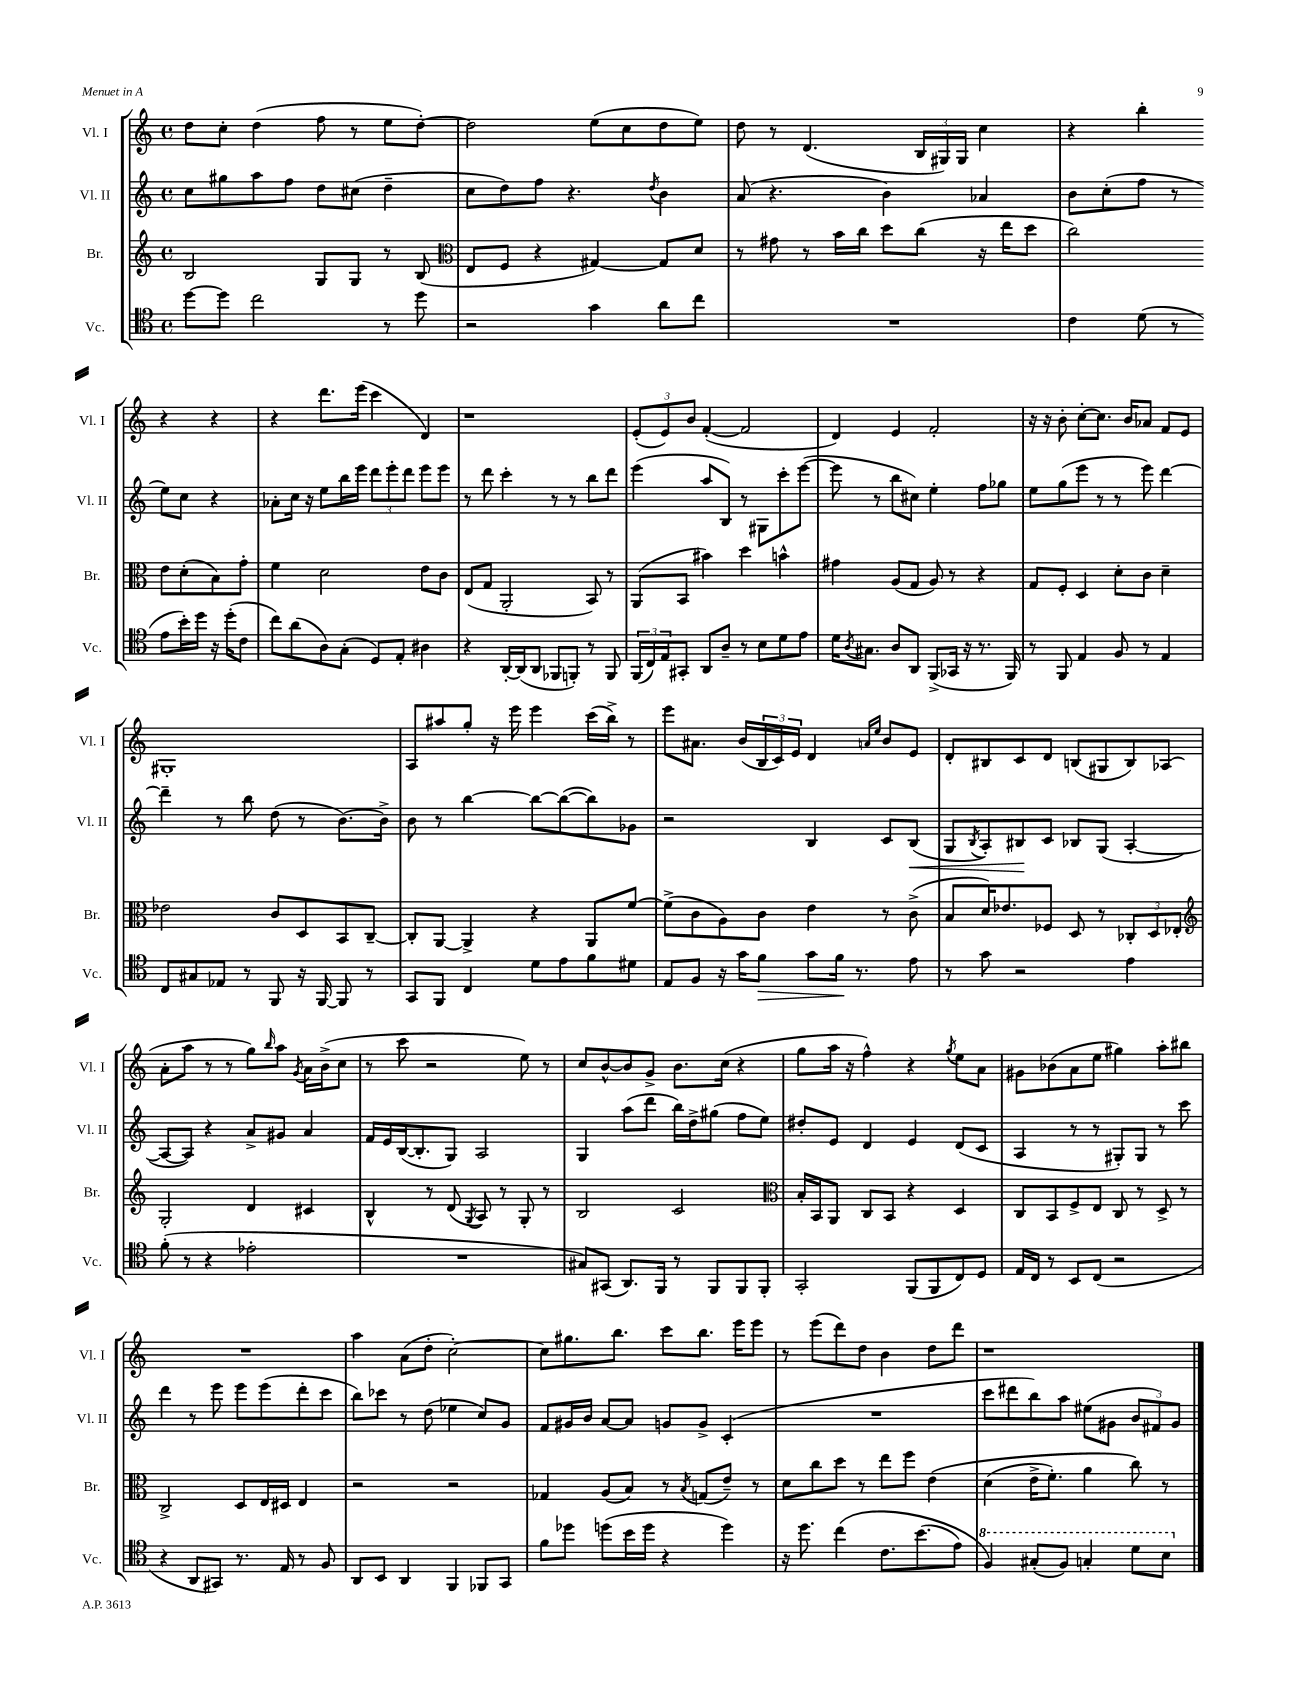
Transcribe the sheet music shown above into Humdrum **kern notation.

**kern	**dynam	**kern	**kern	**dynam	**kern
*part4	*part4	*part3	*part2	*part2	*part1
*staff4	*staff4	*staff3	*staff2	*staff2	*staff1
*I"Vc.	*	*I"Br.	*I"Vl. II	*	*I"Vl. I
*I'Vc.	*	*I'Br.	*I'Vl. II	*	*I'Vl. I
*clefC4	*	*clefG2	*clefG2	*	*clefG2
*k[]	*	*k[]	*k[]	*	*k[]
*M4/4	*	*M4/4	*M4/4	*	*M4/4
*met(c)	*	*met(c)	*met(c)	*	*met(c)
=16	=16	=16	=16	=16	=16
[8dd\L	.	2B/	8cc\L	.	8dd\L
8dd\J]	.	.	8gg#X\	.	8cc'\J
2cc\	.	.	8aa\	.	(4dd\
.	.	.	8ff\J	.	.
.	.	8G/L	8dd\L	.	8ff\
.	.	8G/J	(8cc#X\J	.	8r
8r	.	8r	4dd~\	.	8ee\L
8dd\	.	(8B/	.	.	[8dd'\J)
=17	=17	=17	=17	=17	=17
*	*	*clefC3	*	*	*
2r	.	8E/L	8cc\L	.	2dd\]
.	.	8F/J	8dd\)	.	.
.	.	4r	8ff\J	.	.
.	.	.	4.r	.	.
4g\	.	[4G#X/)	.	.	(8ee\L
.	.	.	.	.	8cc\
.	.	.	8qdd/	.	.
8a\L	.	8G#/L]	4b\	.	8dd\
8cc\J	.	8d/J	.	.	8ee\J)
=18	=18	=18	=18	=18	=18
1r	.	8r	(8a/	.	8dd\
.	.	8g#X\	4.r	.	8r
.	.	8r	.	.	(4.d/
.	.	16b\LL	.	.	.
.	.	16cc\JJ	.	.	.
.	.	8dd\L	4b\)	.	.
.	.	(8cc\J	.	.	24B/LL
.	.	.	.	.	24G#X/)
.	.	.	.	.	24G#/JJ
.	.	16r	4a-X/	.	4cc\
.	.	16ee\KL	.	.	.
.	.	8dd\J	.	.	.
=19	=19	=19	=19	=19	=19
4c\	.	2cc\)	8b\L	.	4r
.	.	.	(8cc'\	.	.
(8d\	.	.	8ff\J	.	4bb'\
8r	.	.	8r	.	.
8e\L	.	8e\L	8ee\L)	.	4r
16b'\L)	.	(8d'\	8cc\J	.	.
16dd\JJ	.	.	.	.	.
16r	.	8B\)	4r	.	4r
(16dd'\KL	.	.	.	.	.
8c\J	.	8g'\J	.	.	.
!!LO:LB:g=z
=20	=20	=20	=20	=20	=20
8cc\L)	.	4f\	8a-X'\L	.	4r
(8a\	.	.	16cc\Jk	.	.
.	.	.	16r	.	.
8A\)	.	2d\	8ee\L	.	8.ddd\L
(8G'\J	.	.	16bb\L	.	.
.	.	.	16eee\JJ	.	(16eee\Jk
8D/L)	.	.	12ddd\L	.	4ccc\
.	.	.	12eee'\	.	.
8E'/J	.	.	.	.	.
.	.	.	12ddd\J	.	.
4A#X\	.	8e\L	8eee\L	.	4d/)
.	.	8c\J	8eee\J	.	.
=21	=21	=21	=21	=21	=21
4r	.	(8E/L	8r	.	1r
.	.	8G/J	8ddd\	.	.
[16AA'/LL	.	2AA'/	4ccc'\	.	.
(16AA/J]	.	.	.	.	.
8AA/J	.	.	.	.	.
8FF-X/L	.	.	8r	.	.
8FFn'/J)	.	.	8r	.	.
8r	.	8BB/)	8bb\L	.	.
8FF/	.	8r	8ddd\J	.	.
=22	=22	=22	=22	=22	=22
(24FF/LL	.	(8AA/L	(4eee\	.	(12e'/L
24C/)	.	.	.	.	.
24E/J	.	.	.	.	12e/)
8GG#X'/J	.	8BB/J	.	.	.
.	.	.	.	.	12b/J
8AA/L	.	4b#X\)	8aa/L	.	([4f'/
8A~/J	.	.	8B/J)	.	.
8r	.	4dd\	8r	.	2f/]
8B\L	.	.	8G#X\L	.	.
8d\	.	4bn^^\	8ccc'\	.	.
8e\J	.	.	([8eee\J	.	.
=23	=23	=23	=23	=23	=23
16d\KL	.	4g#X\	8eee\]	.	4d/)
8qA/	.	.	.	.	.
8.G#X\J	.	.	.	.	.
.	.	.	8r	.	.
8A/L	.	(8A/L	8bb\L	.	4e/
8AA/J	.	8G/J	8cc#X\J)	.	.
(8FF^/L	.	8A/)	4ee'\	.	2f'/
16GG-X/Jk	.	8r	.	.	.
16r	.	.	.	.	.
8.r	.	4r	8ff\L	.	.
.	.	.	8gg-X\J	.	.
16FF/)	.	.	.	.	.
=24	=24	=24	=24	=24	=24
8r	.	8G/L	8ee\L	.	16r
.	.	.	.	.	16r
8FF/	.	8F'/J	(8gg\	.	8b'\
4E/	.	4D/	8eee\J	.	[8cc'\L
.	.	.	8r	.	8.cc\J]
8F/	.	8d'\L	8r	.	.
.	.	.	.	.	16b/KL
8r	.	8c\J	8eee\)	.	8a-X/J
4E/	.	4d~\	[4ddd\	.	8f/L
.	.	.	.	.	8e/J
!!LO:LB:g=z
=25	=25	=25	=25	=25	=25
8C/L	.	2e-X\	4ddd~\]	.	1G#X'
8G#X/	.	.	.	.	.
8E-X/J	.	.	8r	.	.
8r	.	.	8bb\	.	.
8FF/	.	8c/L	(8dd\	.	.
16r	.	8D/	8r	.	.
[16FF/	.	.	.	.	.
8FF/]	.	8BB/	[8.b\L)	.	.
8r	.	[8C~/J	.	.	.
.	.	.	16b^\Jk]	.	.
=26	=26	=26	=26	=26	=26
8GG/L	.	8C'/L]	8b\	.	8A/L
8FF/J	.	[8AA/J	8r	.	8aa#X/
4C/	.	4AA^/]	[4bb\	.	8gg'/J
.	.	.	.	.	16r
.	.	.	.	.	16eee\
8d\L	.	4r	8bb\L_	.	4eee\
8e\	.	.	(8bb\_	.	.
8f\	.	8AA/L	8bb\])	.	(16ccc\LL
.	.	.	.	.	16bb^\JJ)
8d#X\J	.	[8f/J	8g-X\J	.	8r
=27	=27	=27	=27	=27	=27
8E/L	.	(8f^\L]	2r	.	8eee\L
8F/J	.	8c\	.	.	8.a#X\J
16r	.	8A\)	.	.	.
16g\KL	.	.	.	.	(16b/LL
!	!LO:HP:b	!	!	!	!
8f\J	>	8c\J	.	.	24B/
.	.	.	.	.	24c/)
.	.	.	.	.	24e/JJ
8g\L	.	4e\	4B/	.	4d/
16f\Jk	.	.	.	.	.
8.r	]	.	.	.	.
.	.	.	.	.	16qqan/LL
.	.	.	.	.	16qqee/JJ
.	.	8r	8c/L	.	8b/L
!	!	!	!	!LO:HP:b	!
8e\	.	(8c^\	(8B/J	<	8e/J
=28	=28	=28	=28	=28	=28
8r	.	8B/L	8G/L	.	8d'/L
.	.	.	8qB/	.	.
8g\	.	16d/K)	8A'/)	.	8B#X/
.	.	8.e-X/	.	.	.
2r	.	.	8B#X/	.	8c/
.	.	8F-X/J	8c/J	[	8d/J
.	.	8D/	8B-X/L	.	(8Bn/L
.	.	8r	(8G/J	.	8G#X/
4e\	.	12C-X'/L	[4A'/	.	8B/)
.	.	12D/	.	.	.
.	.	.	.	.	(8A-X/J
.	.	12E-X'/J	.	.	.
!!LO:LB:g=z
=29	=29	=29	=29	=29	=29
*	*	*clefG2	*	*	*
(8f'\	.	2G'/	8A/L_	.	8a'\L
8r	.	.	8A/J])	.	8aa\J
4r	.	.	4r	.	8r
.	.	.	.	.	8r
2e-X'\	.	4d/	8a^/L	.	8gg\L)
.	.	.	.	.	16qqbb/
.	.	.	8g#X/J	.	8aa\J
.	.	.	.	.	8qg/
.	.	4c#X/	4a/	.	16a\LL
.	.	.	.	.	(16b^\J
.	.	.	.	.	8cc\J
=30	=30	=30	=30	=30	=30
1r	.	4B^^/	16f/LL	.	8r
.	.	.	16e/	.	.
.	.	.	([16B/J	.	8ccc\
.	.	.	8.B'/]	.	.
.	.	8r	.	.	2r
.	.	(8d/	8G/J)	.	.
.	.	8qG/	.	.	.
.	.	8A/)	2A/	.	.
.	.	8r	.	.	.
.	.	8G'/	.	.	8ee\)
.	.	8r	.	.	8r
=31	=31	=31	=31	=31	=31
8G#X/L)	.	2B/	4G/	.	8cc/L
(8GG#X/J	.	.	.	.	[8b^^/
8.AA/L)	.	.	(8aa\L	.	8b/]
.	.	.	8ddd\J	.	8g^/J
16FF/Jk	.	.	.	.	.
8r	.	2c/	16bb\LL)	.	8.b\L
.	.	.	16dd^\J	.	.
8FF/L	.	.	(8gg#X\J	.	.
.	.	.	.	.	(16cc\Jk
8FF/	.	.	8ff\L	.	4r
8FF'/J	.	.	8ee\J)	.	.
=32	=32	=32	=32	=32	=32
*	*	*clefC3	*	*	*
2GG'/	.	16B'/LL	8dd#X'/L	.	8gg\L
.	.	16BB/J	.	.	.
.	.	8AA/J	8e/J	.	16aa\Jk
.	.	.	.	.	16r
.	.	8C/L	4d/	.	4ff^^\)
.	.	8BB/J	.	.	.
(8FF/L	.	4r	4e/	.	4r
8FF/	.	.	.	.	.
.	.	.	.	.	8qgg/
8C/)	.	4D/	(8d/L	.	8ee\L
8D/J	.	.	8c/J	.	8a\J
=33	=33	=33	=33	=33	=33
16E/LL	.	8C/L	4A/	.	8g#X\L
16C/JJ	.	.	.	.	.
8r	.	8BB/	.	.	(8b-X\
8BB/L	.	8F^/	8r	.	8a\
(8C/J	.	8E/J	8r	.	8ee\J
2r	.	8C/	8G#X'/L)	.	4gg#X\)
.	.	8r	8G#/J	.	.
.	.	8D^/	8r	.	8aa'\L
.	.	8r	8ccc\	.	8bb#X\J
!!LO:LB:g=z
=34	=34	=34	=34	=34	=34
4r	.	2C^/	4ddd\	.	1r
8AA/L	.	.	8r	.	.
8GG#X/J)	.	.	8eee\	.	.
8.r	.	8D/L	8eee\L	.	.
.	.	16E/L	(8eee\	.	.
16E/	.	16D#X/JJ	.	.	.
8r	.	4E/	8ddd'\	.	.
8F/	.	.	8ccc\J	.	.
=35	=35	=35	=35	=35	=35
8AA/L	.	2r	8bb\L)	.	4aa\
8BB/J	.	.	8ccc-X\J	.	.
4AA/	.	.	8r	.	(8a\L
.	.	.	(8dd\	.	8dd'\J
4FF/	.	2r	4ee-X\	.	[2cc'\)
8FF-X/L	.	.	8cc/L)	.	.
8GG/J	.	.	8g/J	.	.
=36	=36	=36	=36	=36	=36
8f\L	.	4G-X/	8f/L	.	8cc\L]
8dd-X\J	.	.	16g#X/L	.	8.gg#X\
.	.	.	16b/JJ	.	.
(8ddn\L	.	(8A/L	[8a/L	.	.
.	.	.	.	.	8.bb\J
16b\L	.	8B/J)	8a/J]	.	.
16dd\JJ	.	.	.	.	.
4r	.	8r	8gn/L	.	8ccc\L
.	.	8qB/	.	.	.
.	.	(8Gn/L	8g^/J	.	8.bb\J
4dd\)	.	8e~/J)	(4c'/	.	.
.	.	.	.	.	16eee\KL
.	.	8r	.	.	8eee\J
=37	=37	=37	=37	=37	=37
16r	.	8d\L	1r	.	8r
8.dd\	.	.	.	.	.
.	.	8cc\	.	.	(8eee\L
(4cc\	.	8dd\J	.	.	8ddd\)
.	.	8r	.	.	8dd\J
8.c\L	.	8ee\L	.	.	4b\
.	.	8ff\J	.	.	.
(8.b\	.	.	.	.	.
.	.	(4e\	.	.	8dd\L
8e\J)	.	.	.	.	8ddd\J
=38	=38	=38	=38	=38	=38
*8va	*	*	*	*	*
4f/)	.	(4d\	8ccc\L	.	1r
.	.	.	8ddd#X\	.	.
(8g#X'/L	.	16e^\KL	8bb\)	.	.
.	.	8.f'\J)	.	.	.
8f/J)	.	.	8aa\J	.	.
4gn'/	.	4a\	(8ee#X\L	.	.
.	.	.	8g#X\J	.	.
8dd\L	.	8cc\)	12b/L	.	.
.	.	.	12f#X/)	.	.
8b\J	.	8r	.	.	.
.	.	.	12g#/J	.	.
*X8va	*	*	*	*	*
==	==	==	==	==	==
*-	*-	*-	*-	*-	*-
